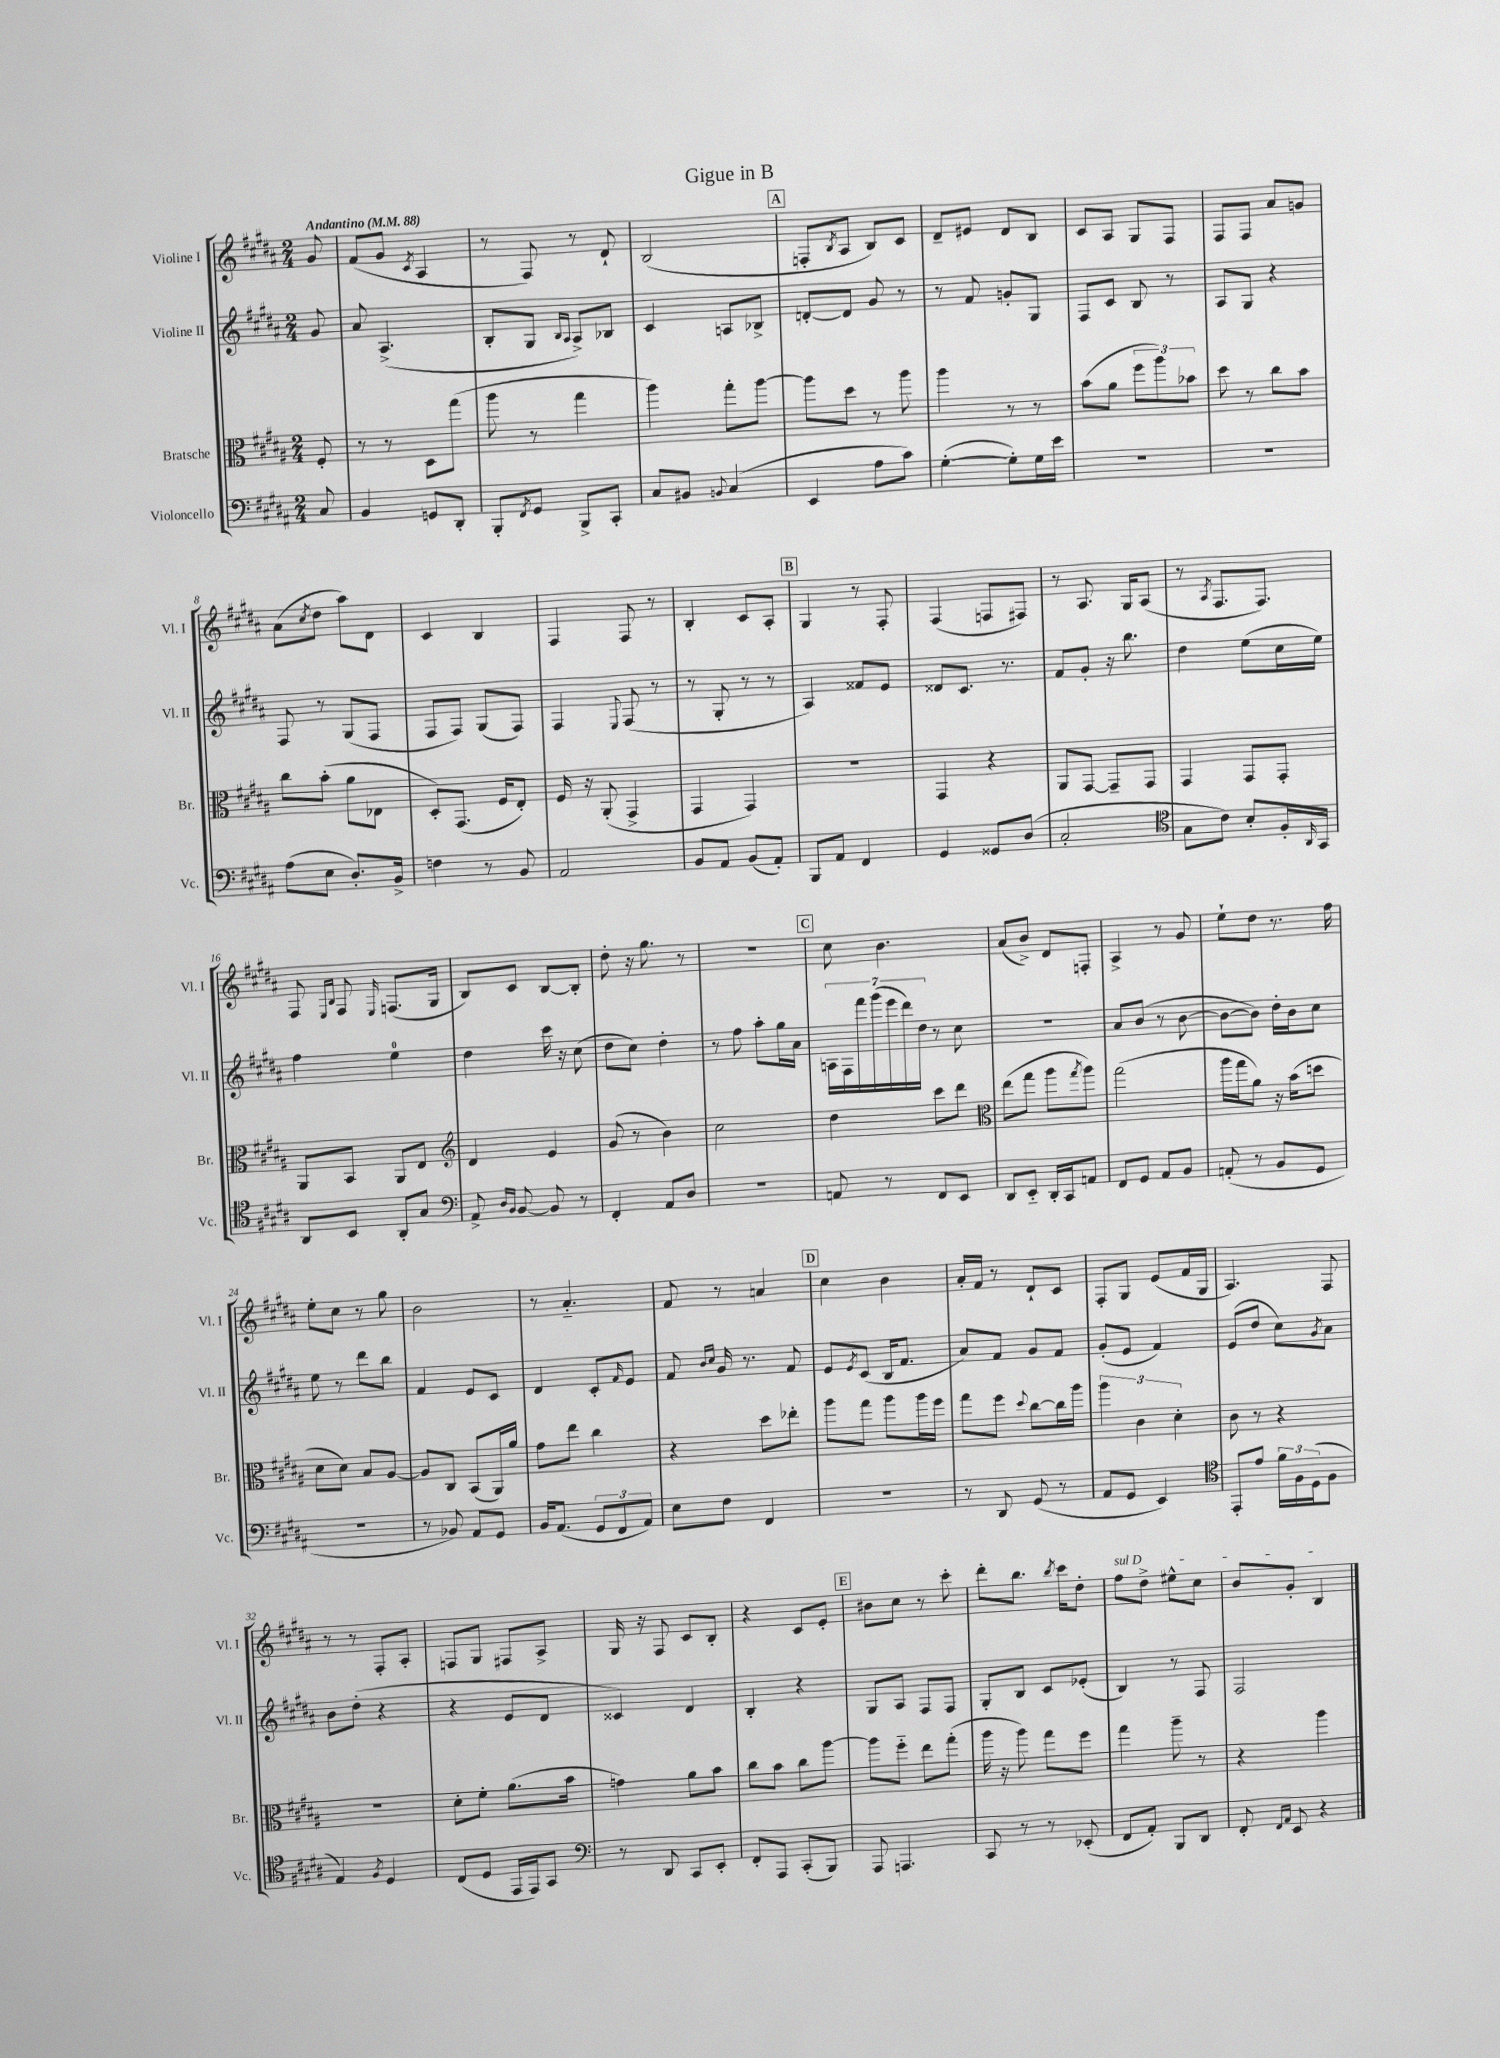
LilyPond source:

\header { title = "Gigue in B" }
<<
\new StaffGroup <<
\new Staff = "s0" \with { instrumentName = "Violine I" shortInstrumentName = "Vl. I" } {
    \clef treble \key b \major \numericTimeSignature \time 2/4 \partial 8 \tempo "Andantino" 4 = 88
    gis'8 |
    fis'8( gis'8 \acciaccatura { cis'8 } ais4 |
    r8 fis8) r8 dis'8-! |
    b2( |
    \mark \markup { \box "A" } f8-. \acciaccatura { b8 } ais8 b8) cis'8 |
    dis'8-- eis'8 dis'8 b8 |
    cis'8 ais8 gis8 fis8 |
    fis8 fis8 ais'8 g'8 |
    ais'8( \acciaccatura { cis''8 } dis''8 ais''8) dis'8 |
    cis'4 b4 |
    fis4 fis8 r8 |
    b4-. cis'8 ais8-. |
    \mark \markup { \box "B" } gis4 r8 fis8-. |
    fis4( f8 fis8) |
    r8 ais8. gis16 ais8( |
    r8 \acciaccatura { ais8 } fis8. fis8.) |
    fis8 \grace { e16 b16 } fis8 \grace { e16 } f8.( gis16 |
    b8) cis'8 b8~ b8-. |
    dis''8-. r16 gis''8. r8 |
    R2 |
    \mark \markup { \box "C" } cis''8 b'4. |
    ais'8( b'8->) dis'8 f8-. |
    ais4-> r8 gis'8 |
    e''8-! dis''8 r8. fis''16 |
    e''8-. cis''8 r8 gis''8 |
    b'2 |
    r8 ais'4.-_ |
    fis'8 r8 a'4 |
    \mark \markup { \box "D" } cis''4 b'4 |
    ais'16-. fis'16 r8 dis'8-! cis'8 |
    fis8-. gis8 e'8( fis'16 gis16 |
    ais4.) fis8 |
    r8 r8 fis8-. ais8-. |
    f8 gis8 fis8 ais8-> |
    gis16 r16 fis8 cis'8 b8-. |
    r4 cis'8 e'8-. |
    \mark \markup { \box "E" } bis'8 cis''8 r8 cis'''8-. |
    dis'''8-. b''8. \acciaccatura { b''8 } cis'''16 dis''8-. |
    \once \override TextSpanner.bound-details.left.text = \markup { \italic "sul D" } fis''8\startTextSpan dis''8-> eis''8-^ cis''8 |
    b'8 gis'8-. b4\stopTextSpan \bar "|." |
}
\new Staff = "s1" \with { instrumentName = "Violine II" shortInstrumentName = "Vl. II" } {
    \clef treble \key b \major \numericTimeSignature \time 2/4 \partial 8
    gis'8 |
    ais'8 ais4.->( |
    b8-. gis8 \grace { b16 ais16 } ais8->) bes8 |
    cis'4 a8 bes8-> |
    \mark \markup { \box "A" } d'8~-. d'8 gis'8 r8 |
    r8 fis'8 g'8-. gis8 |
    fis8 cis'8 b8 r8 |
    ais8 gis8 r4 |
    fis8 r8 gis8( fis8 |
    fis8 fis8) gis8( fis8) |
    fis4 \appoggiatura { e8 } fis8( r8 |
    r8 gis8-. r8 r8 |
    \mark \markup { \box "B" } ais4) fisis'8 e'8 |
    disis'8 cis'8. r8. |
    fis'8 gis'8-. r16 b''8. |
    dis''4 e''8( cis''16 e''16) |
    fis''4 e''4-0 |
    dis''4 cis'''16 r16 cis''8( |
    dis''8 cis''8) dis''4-. |
    r8 fis''8 ais''8-. gis''16 ais'16 |
    \mark \markup { \box "C" } \tuplet 7/4 { a16 fis16 fis'''16 gis'''16( e'''16 dis'''16) dis''16 } r8 cis''8 |
    r2 |
    ais'8 b'8( r8 b'8~ |
    b'8~ b'8) dis''16-. b'16 cis''8 |
    e''8 r8 dis'''8 b''8 |
    fis'4 e'8 cis'8 |
    dis'4 cis'8-. \grace { fis'16 } e'8 |
    fis'8 \grace { b'16 cis''16 } gis'16 r8. fis'8 |
    \mark \markup { \box "D" } e'8 \acciaccatura { e'8 } cis'8( b16 fis'8. |
    ais'8) fis'8 gis'8 fis'8 |
    gis'8-.( e'8 fis'4) |
    e'8( dis''8 cis''8) \acciaccatura { gis'8 } ais'8 |
    b'8 dis''8-.( r4 |
    r4 e'8 dis'8 |
    cisis'4) dis'4 |
    b4-. r4 |
    \mark \markup { \box "E" } gis8 ais8 fis8 fis8 |
    gis8-. b8 cis'8 ees'8-.( |
    b4) r8 fis8 |
    fis2 \bar "|." |
}
\new Staff = "s2" \with { instrumentName = "Bratsche" shortInstrumentName = "Br." } {
    \clef alto \key b \major \numericTimeSignature \time 2/4 \partial 8
    fis8-. |
    r8 r8 dis8 gis''8( |
    ais''8 r8 gis''4 |
    ais''4) gis''8-. ais''8~ |
    \mark \markup { \box "A" } ais''8 dis''8 r8 ais''8 |
    ais''4 r8 r8 |
    b'8( ais'8 \tuplet 3/2 { fis''8 ais''8) bes'8 } |
    dis''8 r8 cis''8 b'8 |
    cis''8 b'8-.( ais'8 ees8 |
    dis8-.) gis,8.( fis16 e8-.) |
    fis16 r16 ais,8-.( gis,4-> |
    gis,4 gis,4) |
    \mark \markup { \box "B" } R2 |
    gis,4 r4 |
    ais,8 gis,8~ gis,8-- gis,8 |
    gis,4 gis,8 gis,8-. |
    ais,8 b,8 ais,8 e8 |
    \clef treble dis'4 e'4 |
    gis'8( r8 b'4) |
    cis''2 |
    \mark \markup { \box "C" } dis''4 cis'''8 dis'''8 |
    \clef alto e''8( gis''8 ais''8 \acciaccatura { gis''8 } ais''8) |
    gis''2( |
    ais''16 gis''16 ais'8) r16 b'16( d''8 |
    dis'8 dis'8) b8 ais8~ |
    ais8 cis8 b,8( ais,16) ais'16 |
    gis'8 e''8 cis''4 |
    r4 dis''8 ees''8-. |
    \mark \markup { \box "D" } ais''8 gis''8 ais''8 ais''16 fis''16 |
    gis''8 fis''8 \appoggiatura { dis''8 } cis''8~ cis''16 ais''16 |
    \tuplet 3/2 { ais''4 cis'4 dis'4-. } |
    cis'8 r8 r4 |
    R2 |
    dis'8-. fis'8-. ais'8.( b'16 |
    g'4) ais'8 b'8 |
    cis''8 b'8 cis''8 ais''8~ |
    \mark \markup { \box "E" } ais''8 fis''8-_ e''8 gis''8-.( |
    ais''16 r16 ais''8) gis''8 fis''8 |
    gis''4 ais''8-- r8 |
    r4 ais''4 \bar "|." |
}
\new Staff = "s3" \with { instrumentName = "Violoncello" shortInstrumentName = "Vc." } {
    \clef bass \key b \major \numericTimeSignature \time 2/4 \partial 8
    cis8 |
    b,4 g,8 dis,8-. |
    b,,8-. \acciaccatura { fis,8 } gis,8 b,,8-> cis,8-. |
    cis8 bis,8 \appoggiatura { b,8 } cis4( |
    \mark \markup { \box "A" } e,4 ais8 cis'8) |
    gis4~-.( gis8-.) gis16 e'16 |
    R2 |
    R2 |
    ais8( e8 dis8.-.) b,16-> |
    f4 r8 b,8 |
    ais,2 |
    b,8 ais,8 b,8( ais,8-.) |
    \mark \markup { \box "B" } b,,8 ais,8 fis,4 |
    gis,4 gisis,8 dis8( |
    cis2-. |
    \clef tenor gis8 cis'8) b8-. fis16-. \grace { ais,16 } gis,16 |
    ais,8 b,8 ais,8-. gis8 |
    \clef bass ais,8-> \grace { dis16 b,16 } b,8~ b,8 r8 |
    fis,4-. ais,8 dis8 |
    R2 |
    \mark \markup { \box "C" } a,8 r8 fis,8 e,8 |
    dis,8 e,8-_ dis,16-. cis,16 a,8 |
    fis,8 gis,8 ais,8 b,8 |
    a,8-.( r8 b,8 gis,8 |
    R2 |
    r8 bes,8) ais,8 gis,8 |
    b,16 ais,8.( \tuplet 3/2 { gis,8 fis,8 ais,8) } |
    e8 fis8 fis,4 |
    \mark \markup { \box "D" } r2 |
    r8 dis,8 gis,8( r8 |
    ais,8 gis,8 e,4) |
    \clef tenor e,8-. e'8 \tuplet 3/2 { fis'16 fis16 dis16( } fis8 |
    e4) \acciaccatura { fis8 } dis4 |
    cis8( dis8 e,16 e,16) gis,8 |
    \clef bass r8 dis,8 cis,8 e,8-. |
    fis,8-. ais,,8 cis,8-.( b,,8) |
    \mark \markup { \box "E" } ais,,8 a,,4. |
    cis,8 r8 r8 ees,8-.( |
    fis,8 ais,8-.) b,,8 dis,8 |
    fis,8-. \grace { fis,16 ais,16 } e,8 r4 \bar "|." |
}
>>
>>
